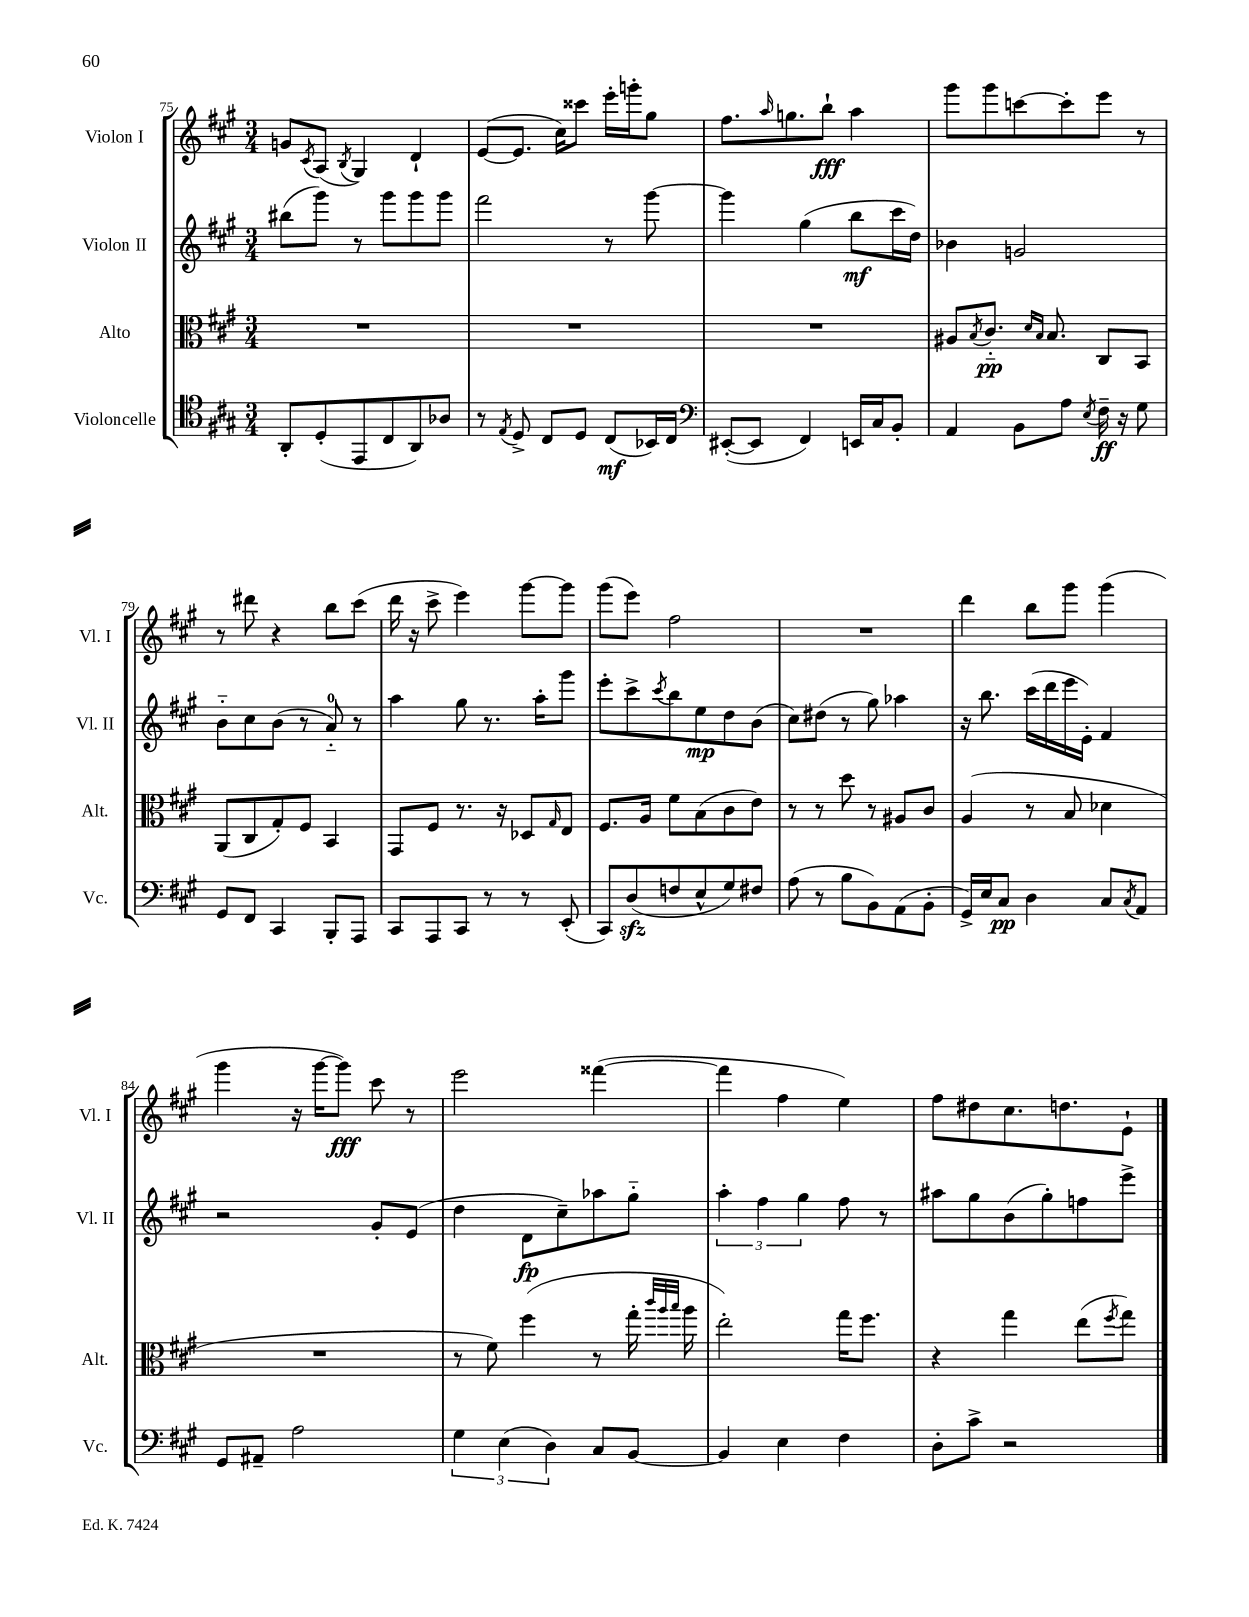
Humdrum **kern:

**kern	**dynam	**kern	**dynam	**kern	**dynam	**kern	**dynam
*part4	*part4	*part3	*part3	*part2	*part2	*part1	*part1
*staff4	*staff4	*staff3	*staff3	*staff2	*staff2	*staff1	*staff1
*I"Violoncelle	*	*I"Alto	*	*I"Violon II	*	*I"Violon I	*
*I'Vc.	*	*I'Alt.	*	*I'Vl. II	*	*I'Vl. I	*
*clefC4	*	*clefC3	*	*clefG2	*	*clefG2	*
*k[f#c#g#]	*	*k[f#c#g#]	*	*k[f#c#g#]	*	*k[f#c#g#]	*
*M3/4	*	*M3/4	*	*M3/4	*	*M3/4	*
=75	=75	=75	=75	=75	=75	=75	=75
8AA'/L	.	2.r	.	(8bb#X\L	.	8gn/L	.
.	.	.	.	.	.	8qc#/	.
(8D'/	.	.	.	8ggg#\J)	.	(8A/J	.
.	.	.	.	.	.	8qB/	.
8EE/	.	.	.	8r	.	4G#/)	.
8C#/	.	.	.	8ggg#\L	.	.	.
8AA/)	.	.	.	8ggg#\	.	4d`/	.
8A-X/J	.	.	.	8ggg#\J	.	.	.
=76	=76	=76	=76	=76	=76	=76	=76
8r	.	2.r	.	2fff#\	.	([8e/L	.
8qE/	.	.	.	.	.	.	.
8D^/	.	.	.	.	.	8.e/J]	.
8C#/L	.	.	.	.	.	.	.
.	.	.	.	.	.	16cc#\KL)	.
8D/J	.	.	.	.	.	8ccc##X\J	.
(8C#/L	mf	.	.	8r	.	16eee'\LL	.
.	.	.	.	.	.	16gggn'\J	.
16BB-X/L)	.	.	.	[8ggg#\	.	8gg#\J	.
16C#/JJ	.	.	.	.	.	.	.
=77	=77	=77	=77	=77	=77	=77	=77
*clefF4	*	*	*	*	*	*	*
([8EE#X'/L	.	2.r	.	4ggg#\]	.	8.ff#\L	.
8EE#/J]	.	.	.	.	.	.	.
.	.	.	.	.	.	16qqaa/	.
.	.	.	.	.	.	8.ggn\	.
4FF#/)	.	.	.	(4gg#\	.	.	.
.	.	.	.	.	.	8bb`\J	fff
16EEn/LL	.	.	.	8bb\L	mf	4aa\	.
16C#/J	.	.	.	.	.	.	.
8BB'/J	.	.	.	16ccc#\L	.	.	.
.	.	.	.	16dd\JJ)	.	.	.
=78	=78	=78	=78	=78	=78	=78	=78
4AA/	.	8A#X/L	.	4b-X\	.	8ggg#\L	.
.	.	8qB/	.	.	.	.	.
.	.	8.c#/J	pp	.	.	8ggg#\	.
8BB\L	.	.	.	2gn/	.	[8cccn\	.
.	.	16qqd/LL	.	.	.	.	.
.	.	16qqB/JJ	.	.	.	.	.
.	.	8.B/	.	.	.	.	.
8A\J	.	.	.	.	.	8ccc'\]	.
8qE/	.	.	.	.	.	.	.
16F#~\	ff	8C#/L	.	.	.	8eee\J	.
16r	.	.	.	.	.	.	.
8G#\	.	8BB/J	.	.	.	8r	.
!!LO:LB:g=z
=79	=79	=79	=79	=79	=79	=79	=79
8GG#/L	.	(8AA/L	.	8b\L	.	8r	.
8FF#/J	.	8C#/	.	8cc#\	.	8ddd#X\	.
4CC#/	.	8G#'/)	.	(8b\J	.	4r	.
.	.	8F#/J	.	8r	.	.	.
8BBB'/L	.	4BB/	.	8a/)	.	8bb\L	.
8AAA/J	.	.	.	8r	.	(8ccc#\J	.
=80	=80	=80	=80	=80	=80	=80	=80
8CC#/L	.	8GG#/L	.	4aa\	.	16ddd\	.
.	.	.	.	.	.	16r	.
8AAA/	.	8F#/J	.	.	.	8ccc#^\	.
8CC#/J	.	8.r	.	8gg#\	.	4eee\)	.
8r	.	.	.	8.r	.	.	.
.	.	16r	.	.	.	.	.
8r	.	8D-X/L	.	.	.	[8ggg#\L	.
.	.	.	.	16aa'\KL	.	.	.
.	.	16qqG#/	.	.	.	.	.
(8EE'/	.	8E/J	.	8ggg#\J	.	8ggg#\J]	.
=81	=81	=81	=81	=81	=81	=81	=81
8CC#/L)	.	8.F#/L	.	8eee'\L	.	(8ggg#\L	.
(8Dzz/	.	.	.	8ccc#^\	.	8eee\J)	.
.	.	16A/Jk	.	.	.	.	.
.	.	.	.	8qccc#/	.	.	.
8Fn/	.	8f#\L	.	8bb\	.	2ff#\	.
8E^^/	.	(8B\	.	8ee\	mp	.	.
8G#/)	.	8c#\	.	8dd\	.	.	.
8F#X/J	.	8e\J)	.	(8b\J	.	.	.
=82	=82	=82	=82	=82	=82	=82	=82
(8A\	.	8r	.	8cc#\L)	.	2.r	.
8r	.	8r	.	(8dd#X\J	.	.	.
8B\L	.	8dd\	.	8r	.	.	.
8BB\)	.	8r	.	8gg#\)	.	.	.
(8AA\	.	8A#X/L	.	4aa-X\	.	.	.
8BB'\J	.	8c#/J	.	.	.	.	.
=83	=83	=83	=83	=83	=83	=83	=83
16GG#^/LL)	.	(4A/	.	16r	.	4ddd\	.
16E/J	.	.	.	8.bb\	.	.	.
8C#/J	pp	.	.	.	.	.	.
4D\	.	8r	.	(16ccc#\LL	.	8bb\L	.
.	.	.	.	16ddd\	.	.	.
.	.	8B/	.	16eee\	.	8ggg#\J	.
.	.	.	.	16e'\JJ)	.	.	.
8C#/L	.	4d-X\	.	4f#/	.	(4ggg#\	.
8qC#/	.	.	.	.	.	.	.
8AA/J	.	.	.	.	.	.	.
!!LO:LB:g=z
=84	=84	=84	=84	=84	=84	=84	=84
8GG#/L	.	2.r	.	2r	.	4ggg#\	.
8AA#X~/J	.	.	.	.	.	.	.
2A\	.	.	.	.	.	16r	.
.	.	.	.	.	.	[16ggg#\KL	.
.	.	.	.	.	.	8ggg#\J])	fff
.	.	.	.	8g#'/L	.	8ccc#\	.
.	.	.	.	(8e/J	.	8r	.
=85	=85	=85	=85	=85	=85	=85	=85
6G#\	.	8r	.	4dd\	.	2eee\	.
.	.	8f#\)	.	.	.	.	.
(6E\	.	.	.	.	.	.	.
.	.	(4ff#\	.	8d\L	fp	.	.
6D\)	.	.	.	.	.	.	.
.	.	.	.	8cc#~\)	.	.	.
8C#/L	.	8r	.	8aa-X\	.	([4fff##X\	.
[8BB/J	.	16gg#'\	.	8gg#\J	.	.	.
.	.	32qqccc#/LLL	.	.	.	.	.
.	.	32qqaa/	.	.	.	.	.
.	.	32qqbb/JJJ	.	.	.	.	.
.	.	16aa\	.	.	.	.	.
=86	=86	=86	=86	=86	=86	=86	=86
4BB/]	.	2ee'\)	.	6aa'\	.	4fff##\]	.
.	.	.	.	6ff#\	.	.	.
4E\	.	.	.	.	.	4ff#\	.
.	.	.	.	6gg#\	.	.	.
4F#\	.	16gg#\KL	.	8ff#\	.	4ee\)	.
.	.	8.ff#\J	.	.	.	.	.
.	.	.	.	8r	.	.	.
=87	=87	=87	=87	=87	=87	=87	=87
8D'\L	.	4r	.	8aa#X\L	.	8ff#\L	.
8c#^\J	.	.	.	8gg#\	.	8dd#X\	.
2r	.	4gg#\	.	(8b\	.	8.cc#\	.
.	.	.	.	8gg#'\)	.	.	.
.	.	.	.	.	.	8.ddn\	.
.	.	(8ee\L	.	8ffn\	.	.	.
.	.	8qff#/	.	.	.	.	.
.	.	8gg#\J)	.	8eee^\J	.	8e`\J	.
==	==	==	==	==	==	==	==
*-	*-	*-	*-	*-	*-	*-	*-
